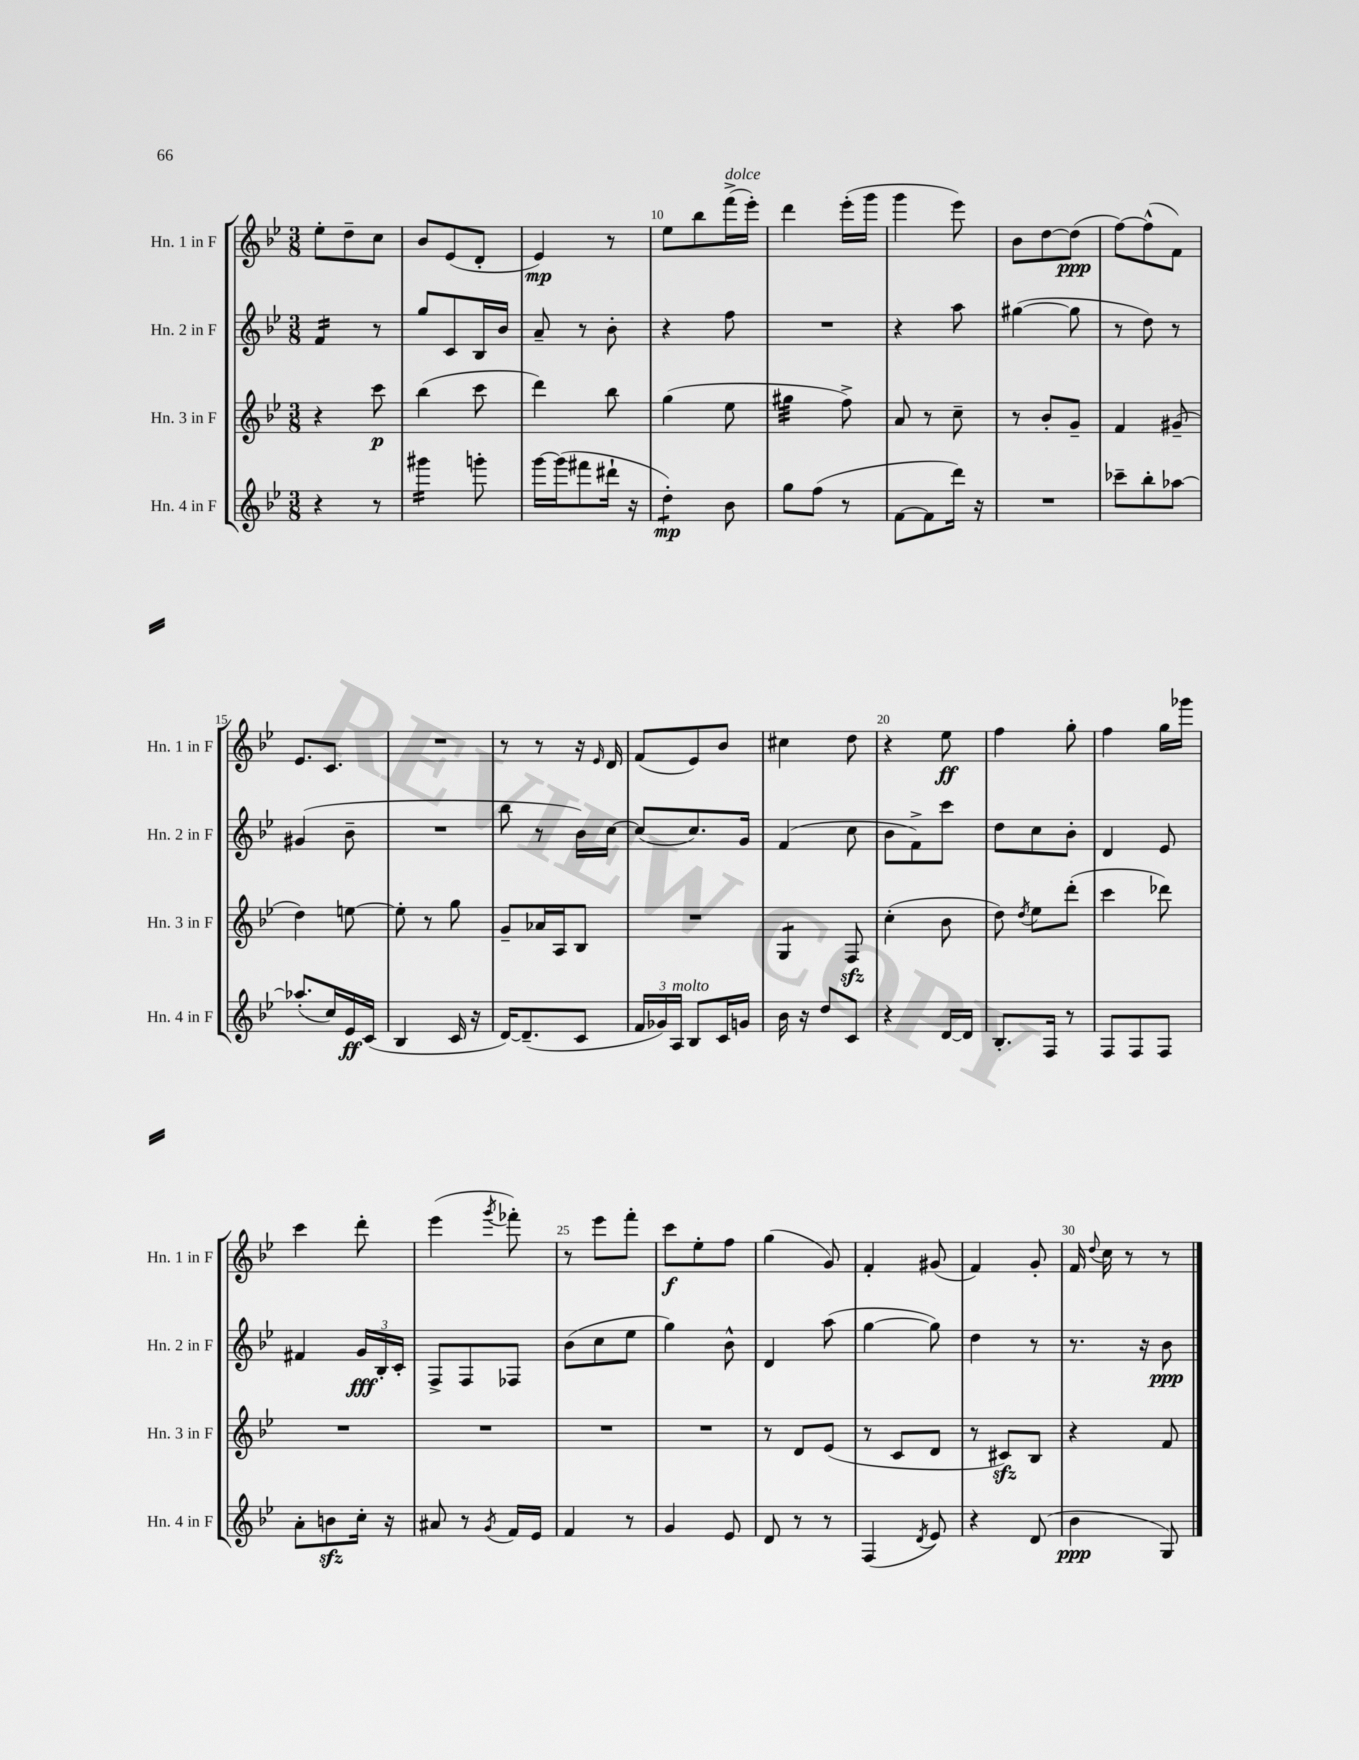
<<
\new StaffGroup <<
\new Staff = "s0" \with { instrumentName = "Hn. 1 in F" shortInstrumentName = "Hn. 1 in F" } {
    \clef treble \key bes \major \numericTimeSignature \time 3/8
    \autoBeamOff ees''8[-. d''8-- c''8] |
    bes'8[ ees'8( d'8]-. |
    ees'4\mp) r8 |
    ees''8[ bes''8 f'''16->^\markup { \italic "dolce" }( ees'''16]-.) |
    d'''4 ees'''16[-.( g'''16] |
    g'''4 ees'''8) |
    bes'8[ d''8~ d''8]\ppp( |
    f''8[~) f''8-^( f'8]) |
    ees'8.[ c'8.] |
    R4. |
    r8 r8 r16 \grace { ees'16 } d'16 |
    f'8[( ees'8) bes'8] |
    cis''4 d''8 |
    r4 ees''8\ff |
    f''4 g''8-. |
    f''4 g''16[ ges'''16] |
    c'''4 d'''8-. |
    ees'''4( \acciaccatura { g'''8 } fes'''8-.) |
    r8 ees'''8[ f'''8]-. |
    c'''8[\f ees''8-. f''8] |
    g''4( g'8) |
    f'4-. gis'8( |
    f'4) g'8-. |
    f'16 \appoggiatura { d''8 } c''16 r8 r8 \bar "|." |
}
\new Staff = "s1" \with { instrumentName = "Hn. 2 in F" shortInstrumentName = "Hn. 2 in F" } {
    \clef treble \key bes \major \numericTimeSignature \time 3/8
    \autoBeamOff f'4:16 r8 |
    g''8[ c'8 bes16 bes'16] |
    a'8-- r8 bes'8-. |
    r4 f''8 |
    R4. |
    r4 a''8 |
    gis''4~( gis''8 |
    r8 d''8) r8 |
    gis'4( bes'8-- |
    R4. |
    bes''8 r8 bes'16[) c''16]~ |
    c''8[( c''8.) g'16] |
    f'4( c''8 |
    bes'8[ f'8->) c'''8] |
    d''8[ c''8 bes'8]-. |
    d'4 ees'8 |
    fis'4 \tuplet 3/2 { g'16[\fff bes16-. c'16]-. } |
    f8[-> f8 fes8] |
    bes'8[( c''8 ees''8] |
    g''4) bes'8-^ |
    d'4 a''8( |
    g''4~ g''8) |
    d''4 r8 |
    r8. r16 bes'8\ppp \bar "|." |
}
\new Staff = "s2" \with { instrumentName = "Hn. 3 in F" shortInstrumentName = "Hn. 3 in F" } {
    \clef treble \key bes \major \numericTimeSignature \time 3/8
    \autoBeamOff r4 c'''8\p |
    bes''4( c'''8 |
    d'''4) bes''8 |
    g''4( ees''8 |
    gis''4:32 f''8->) |
    a'8 r8 c''8-- |
    r8 bes'8[-. g'8]-- |
    f'4 gis'8--( |
    d''4) e''8~ |
    e''8-. r8 g''8 |
    g'8[-- aes'16 a16 bes8] |
    R4. |
    g4:8 f8\sfz |
    c''4-.( bes'8 |
    d''8) \acciaccatura { d''8 } ees''8[ d'''8]-.( |
    c'''4 des'''8) |
    R4. |
    R4. |
    R4. |
    R4. |
    r8 d'8[ ees'8]( |
    r8 c'8[ d'8] |
    r8 cis'8[\sfz) bes8] |
    r4 f'8 \bar "|." |
}
\new Staff = "s3" \with { instrumentName = "Hn. 4 in F" shortInstrumentName = "Hn. 4 in F" } {
    \clef treble \key bes \major \numericTimeSignature \time 3/8
    \autoBeamOff r4 r8 |
    gis'''4:16 g'''8-. |
    g'''16[~ g'''16( fis'''8 dis'''16]-! r16 |
    d''4:8-.\mp) bes'8 |
    g''8[ f''8]( r8 |
    f'8[~ f'8 d'''16]) r16 |
    R4. |
    ces'''8[-- bes''8-. aes''8]~ |
    aes''8.[-.( c''16) ees'16\ff c'16]( |
    bes4 c'16 r16 |
    d'16[~) d'8.--( c'8] |
    \tuplet 3/2 { f'16[ ges'16) a16]^\markup { \italic "molto" } } bes8[ c'16 g'16] |
    bes'16 r16 d''8[ c'8] |
    r4 d'16[~ d'16] |
    bes8.[-. f16] r8 |
    f8[ f8 f8] |
    a'8[-. b'8\sfz c''16]-. r16 |
    ais'8 r8 \acciaccatura { g'8 } f'16[ ees'16] |
    f'4 r8 |
    g'4 ees'8 |
    d'8 r8 r8 |
    f4( \acciaccatura { d'8 } ees'8) |
    r4 d'8( |
    bes'4\ppp g8) \bar "|." |
}
>>
>>
\layout { \context { \Score currentBarNumber = #7 \override BarNumber.break-visibility = ##(#f #t #t) barNumberVisibility = #(every-nth-bar-number-visible 5) } }
